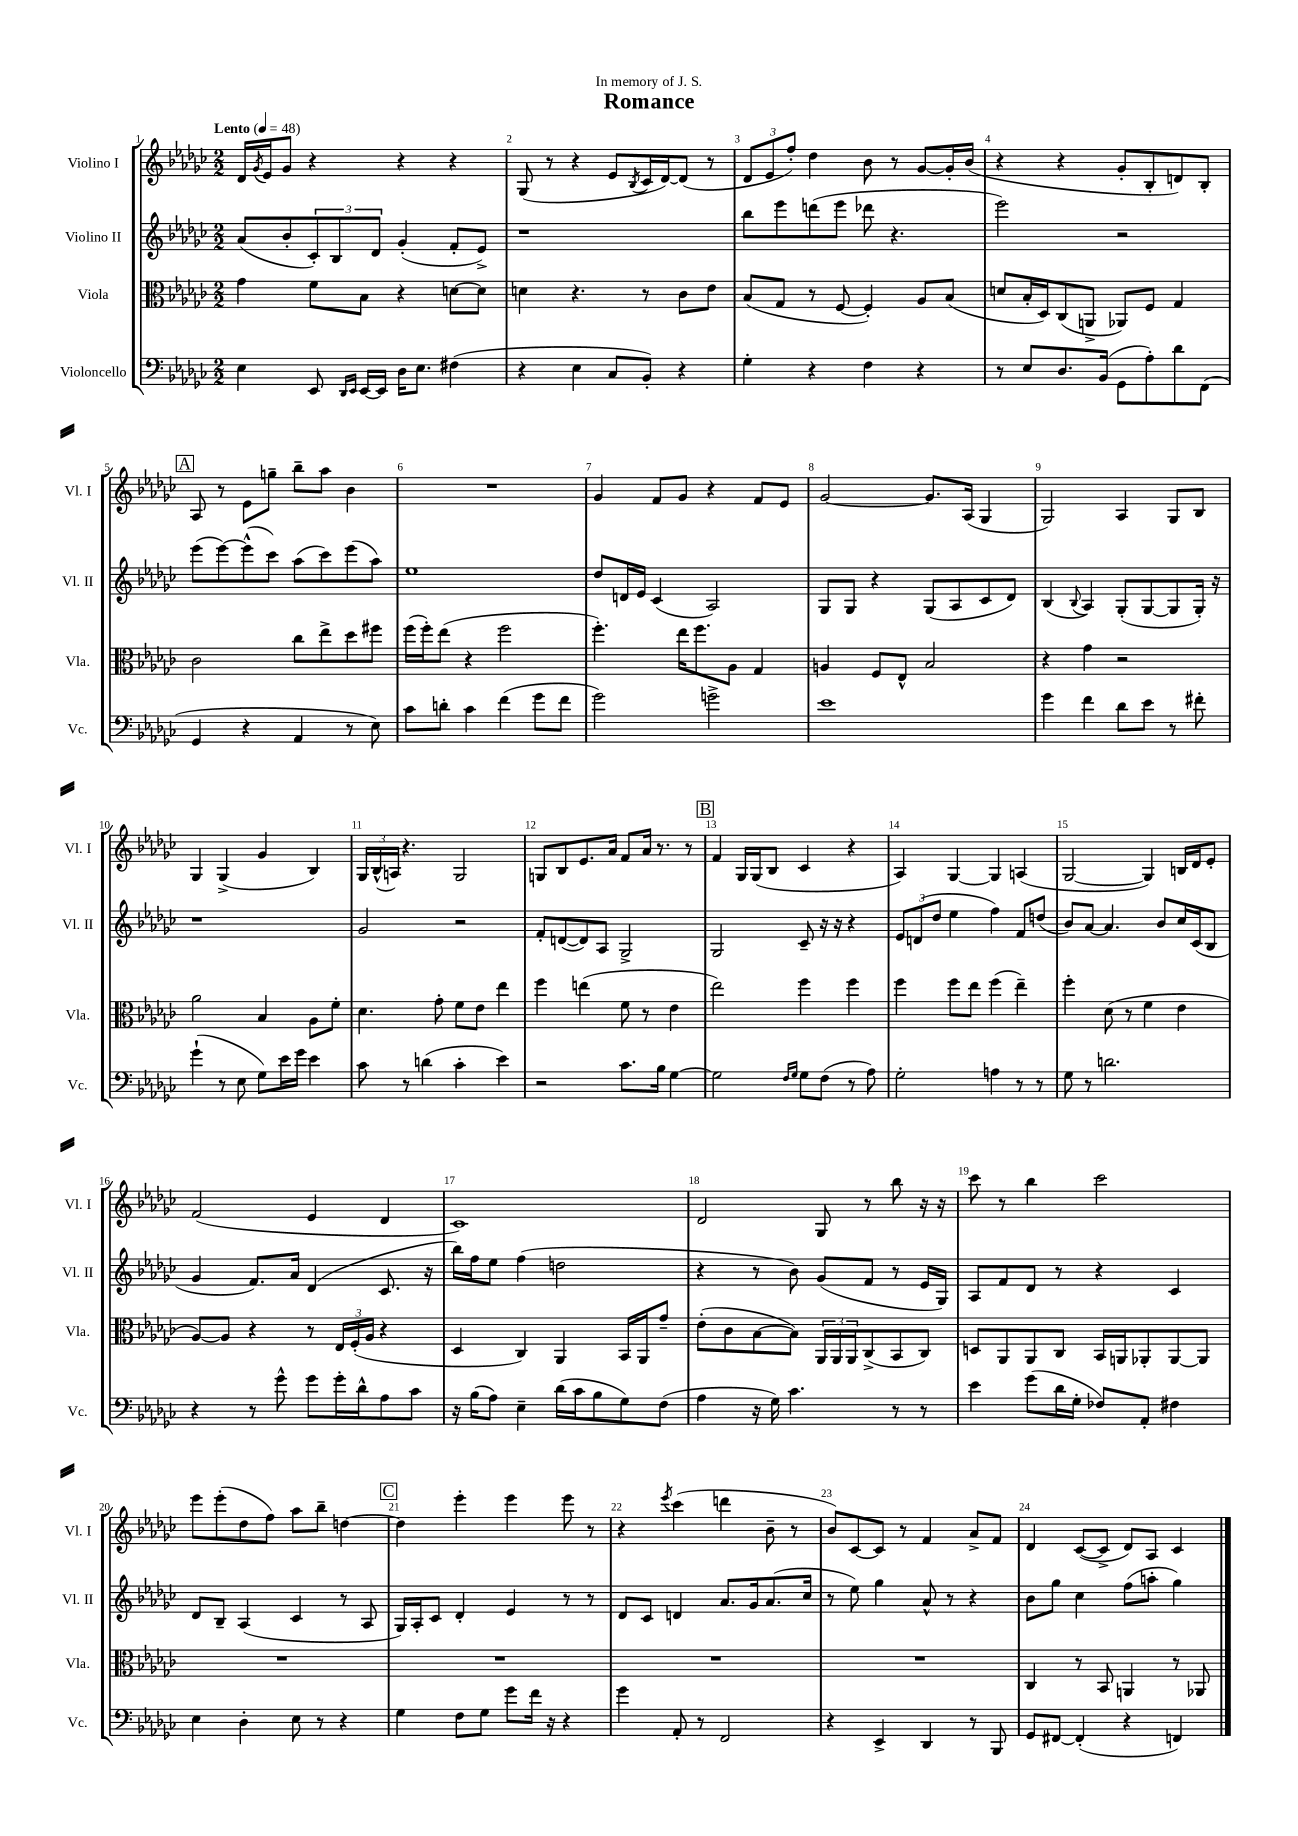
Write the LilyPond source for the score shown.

\header { title = "Romance" dedication = "In memory of J. S." }
<<
\new StaffGroup <<
\new Staff = "s0" \with { instrumentName = "Violino I" shortInstrumentName = "Vl. I" } {
    \clef treble \key ges \major \numericTimeSignature \time 2/2 \tempo "Lento" 4 = 48
    des'16 \acciaccatura { ges'8 } ees'16 ges'8 r4 r4 r4 |
    ges8( r8 r4 ees'8 \acciaccatura { bes8 } ces'16 des'16~) des'8( r8 |
    \tuplet 3/2 { des'8 ees'8 f''8-.) } des''4 bes'8 r8 ges'8~ ges'16-. bes'16( |
    r4 r4 ges'8-. bes8-. d'8) bes8-. |
    \mark \markup { \box "A" } aes8 r8 ees'8 g''8-- bes''8-- aes''8 bes'4 |
    R1 |
    ges'4 f'8 ges'8 r4 f'8 ees'8 |
    ges'2~ ges'8. aes16( ges4 |
    ges2) aes4 ges8 bes8 |
    ges4 ges4->( ges'4 bes4) |
    \tuplet 3/2 { ges16 bes16-^( a16) } r4. ges2 |
    g8 bes8 ees'8. aes'16 f'8 aes'16 r8. r8 |
    \mark \markup { \box "B" } f'4 ges16 ges16( bes8 ces'4 r4 |
    aes4) ges4~ ges4 a4( |
    ges2~ ges4) b16 des'16 ees'8-. |
    f'2( ees'4 des'4 |
    ces'1) |
    des'2 ges8 r8 bes''8 r16 r16 |
    ces'''8 r8 bes''4 ces'''2 |
    ees'''8 ees'''8-.( des''8 f''8) aes''8 bes''8-- d''4~ |
    \mark \markup { \box "C" } d''4 ees'''4-. ees'''4 ees'''8 r8 |
    r4 \acciaccatura { ees'''8 } ces'''4( d'''4 bes'8-- r8 |
    bes'8) ces'8~ ces'8 r8 f'4 aes'8-> f'8 |
    des'4 ces'8~( ces'8-> des'8) aes8 ces'4 \bar "|." |
}
\new Staff = "s1" \with { instrumentName = "Violino II" shortInstrumentName = "Vl. II" } {
    \clef treble \key ges \major \numericTimeSignature \time 2/2
    aes'8( bes'8-. \tuplet 3/2 { ces'8-.) bes8 des'8 } ges'4-.( f'8-. ees'8->) |
    r1 |
    bes''8 ees'''8 d'''8( ees'''8 des'''8 r4. |
    ees'''2) r2 |
    \mark \markup { \box "A" } ees'''8( ees'''8~) ees'''8-^( ces'''8) aes''8( ces'''8) ees'''8( aes''8) |
    ees''1 |
    des''8 d'16 ees'16 ces'4( aes2) |
    ges8 ges8 r4 ges8( aes8 ces'8 des'8) |
    bes4( \appoggiatura { bes8 } aes4) ges8-.( ges8~ ges8 ges16-.) r16 |
    r1 |
    ges'2 r2 |
    f'8-. d'8~( d'8) aes8 ges2-> |
    \mark \markup { \box "B" } ges2 ces'8-- r16 r16 r4 |
    \tuplet 3/2 { ees'8 d'8( des''8 } ees''4 f''4) f'8 d''8( |
    bes'8) aes'8~ aes'4. bes'8 ces''16 ces'16( bes8 |
    ges'4 f'8.) aes'16 des'4( ces'8. r16 |
    bes''16) f''16 ees''8 f''4( d''2 |
    r4 r8 bes'8) ges'8( f'8 r8 ees'16 ges16) |
    aes8 f'8 des'8 r8 r4 ces'4 |
    des'8 bes8-- aes4( ces'4 r8 aes8 |
    \mark \markup { \box "C" } ges16) aes16-. ces'8 des'4-. ees'4 r8 r8 |
    des'8 ces'8 d'4 aes'8. ges'16 aes'8.( ces''16 |
    r8 ees''8) ges''4 aes'8-^ r8 r4 |
    bes'8 ges''8 ces''4 f''8( a''8-. ges''4) \bar "|." |
}
\new Staff = "s2" \with { instrumentName = "Viola" shortInstrumentName = "Vla." } {
    \clef alto \key ges \major \numericTimeSignature \time 2/2
    ges'4 f'8 bes8 r4 d'8~ d'8 |
    d'4 r4. r8 ces'8 ees'8 |
    bes8( ges8 r8 f8~ f4-.) aes8 bes8( |
    d'8 bes16-. des16) ces8( a,8-> aes,8) f8 ges4 |
    \mark \markup { \box "A" } ces'2 ces''8 ees''8-> des''8 fis''8 |
    f''16( f''16-.) ees''8( r4 f''2 |
    f''4.-.) ees''16 f''8. aes8 ges4 |
    a4 f8 ees8-^ bes2 |
    r4 ges'4 r2 |
    aes'2 bes4 aes8 f'8-. |
    des'4. ges'8-. f'8 ees'8 ees''4 |
    f''4 e''4( f'8 r8 ees'4 |
    \mark \markup { \box "B" } ees''2) f''4 f''4 |
    f''4 f''8 ees''8 f''4( ees''4--) |
    f''4-. des'8( r8 f'4 ees'4 |
    aes8~) aes8 r4 r8 \tuplet 3/2 { ees16 f16-.( aes16 } r4 |
    des4 ces4) aes,4 bes,16 aes,16 ges'8-- |
    ees'8-.( ces'8 bes8~ bes8) \tuplet 3/2 { aes,16 aes,16 aes,16 } ces8->( bes,8 ces8) |
    d8 aes,8 aes,8 ces8 bes,16 a,16 aes,8-. aes,8~ aes,8 |
    R1 |
    \mark \markup { \box "C" } R1 |
    R1 |
    R1 |
    ces4 r8 bes,8 a,4 r8 aes,8 \bar "|." |
}
\new Staff = "s3" \with { instrumentName = "Violoncello" shortInstrumentName = "Vc." } {
    \clef bass \key ges \major \numericTimeSignature \time 2/2
    ees4 ees,8 \grace { des,16 ees,16 } ees,16~ ees,16 des16 ees8. fis4( |
    r4 ees4 ces8 bes,8-.) r4 |
    ges4-. r4 f4 r4 |
    r8 ees8 des8. bes,16( ges,8 aes8-.) des'8 f,8( |
    \mark \markup { \box "A" } ges,4 r4 aes,4 r8 ees8) |
    ces'8 d'8-. ces'4 f'4( ges'8 f'8 |
    ges'2) g'2-> |
    ees'1 |
    ges'4 f'4 des'8 ees'8 r8 fis'8-. |
    ges'4-!( r8 ees8 ges8) ees'16 ges'16 ees'4 |
    ces'8 r8 d'4( ces'4-. ees'4) |
    r2 ces'8. bes16 ges4~ |
    \mark \markup { \box "B" } ges2 \grace { f16 ges16 } ges8 f8( r8 aes8) |
    ges2-. a4 r8 r8 |
    ges8 r8 d'2. |
    r4 r8 ges'8-^ ges'8 ges'16-. des'16-^ aes8 ces'8 |
    r16 bes16( aes8) ees4-- des'16( ces'16 bes8 ges8) f8( |
    aes4 r16 ges16) ces'4. r8 r8 |
    ees'4 ges'8( des'16 ges16-. fes8) aes,8-. fis4 |
    ees4 des4-. ees8 r8 r4 |
    \mark \markup { \box "C" } ges4 f8 ges8 ges'8 f'16 r16 r4 |
    ges'4 aes,8-. r8 f,2 |
    r4 ees,4-> des,4 r8 bes,,8 |
    ges,8 fis,8~ fis,4-.( r4 f,4) \bar "|." |
}
>>
>>
\layout { \context { \Score \override BarNumber.break-visibility = ##(#f #t #t) barNumberVisibility = #all-bar-numbers-visible } }
